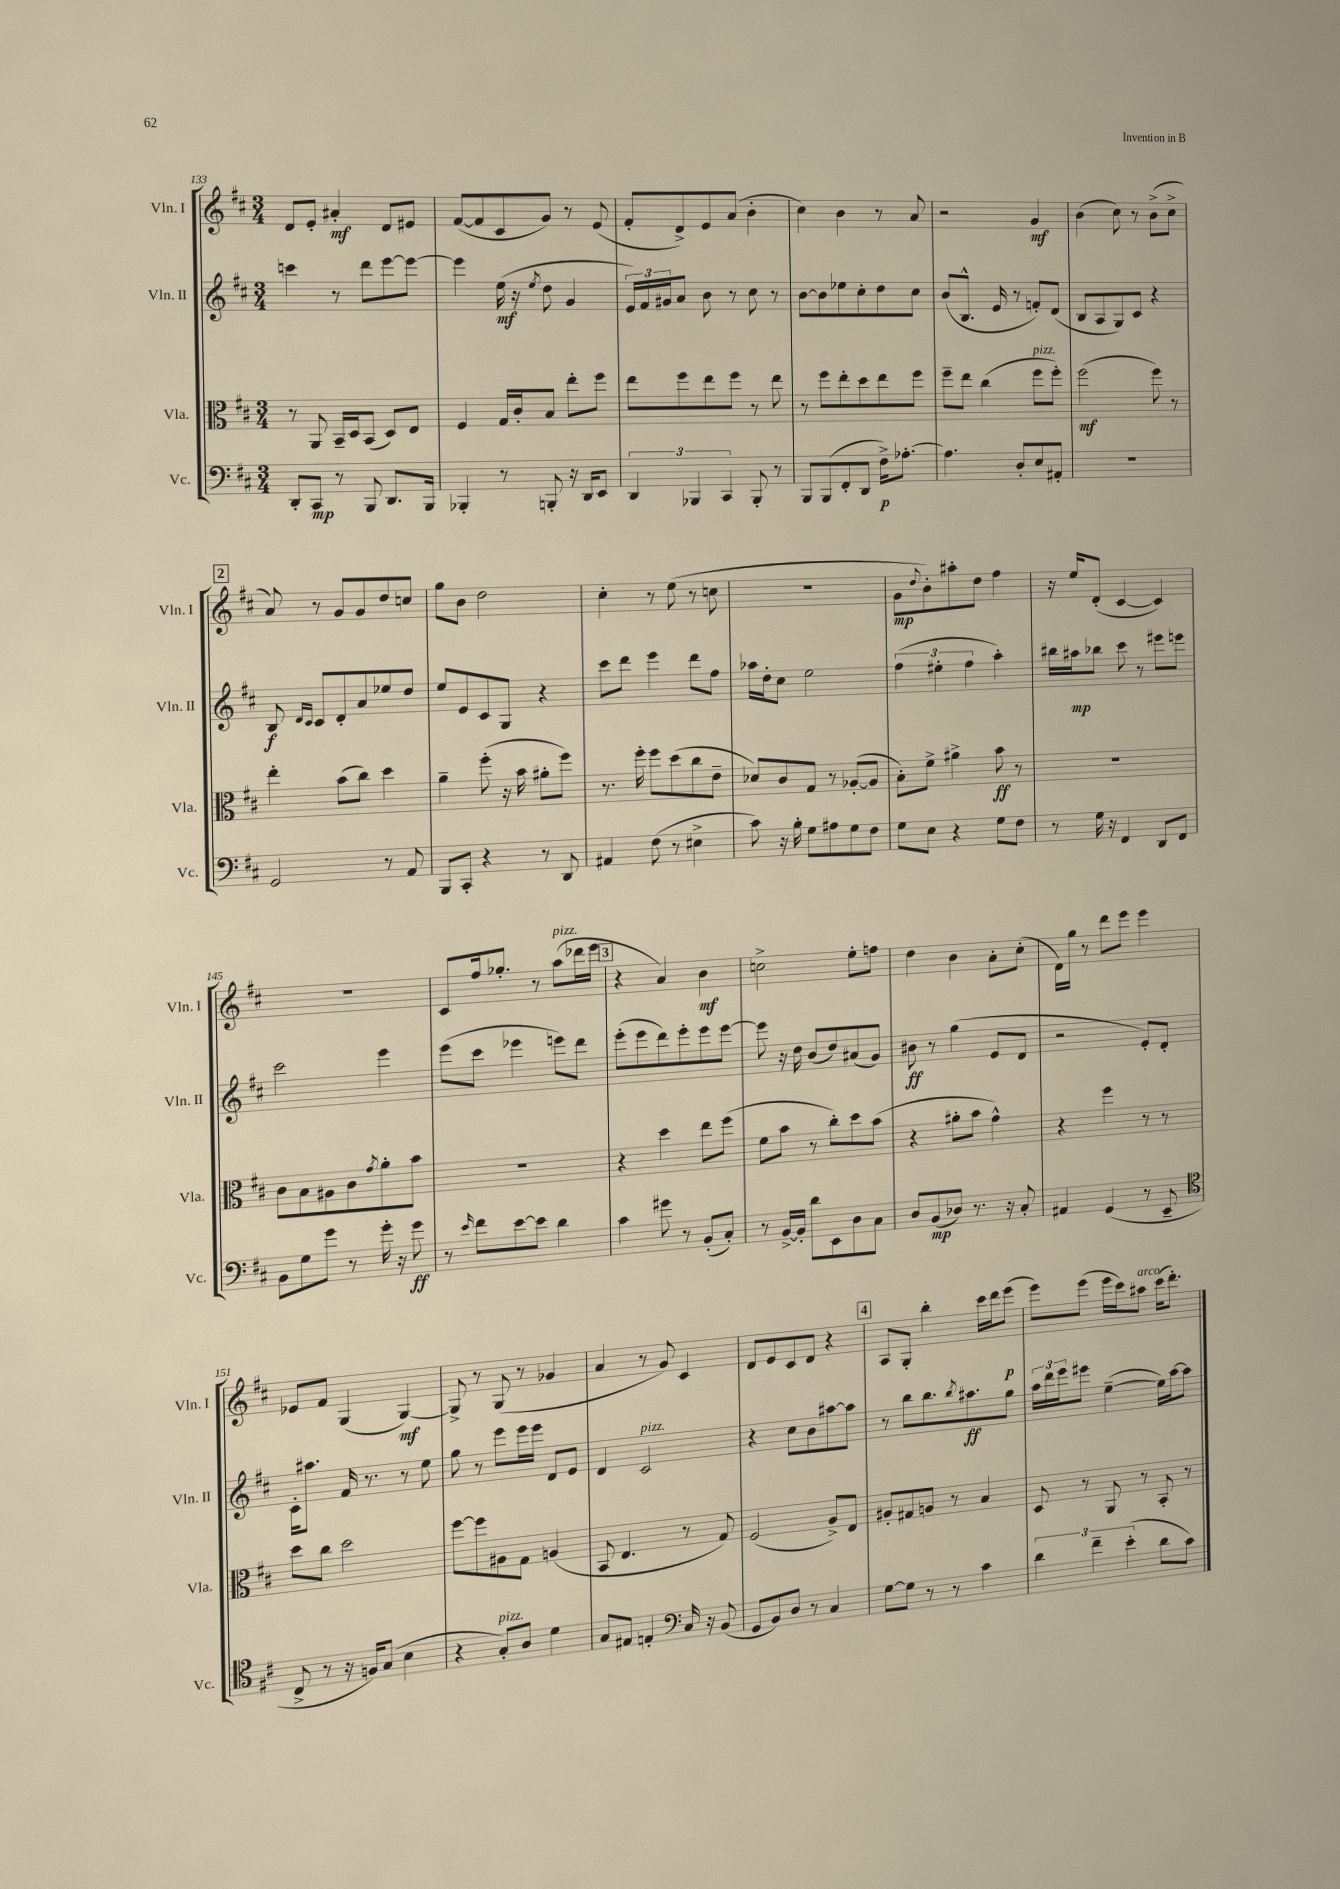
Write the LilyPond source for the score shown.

<<
\new StaffGroup <<
\new Staff = "s0" \with { instrumentName = "Vln. I" shortInstrumentName = "Vln. I" } {
    \clef treble \key d \major \numericTimeSignature \time 3/4
    d'8 e'8-. ais'4-.\mf d'8 eis'8 |
    fis'8~( fis'8 cis'8 g'8) r8 e'8( |
    fis'8-. d'8->) e'8 a'8( b'4-. |
    cis''4) b'4 r8 a'8 |
    r2 g'4\mf |
    b'4( cis''8) r8 b'8->( cis''8-> |
    \mark \markup { \box "2" } a'8) r8 g'8 g'8 d''8 c''8 |
    g''8 b'8 d''2 |
    cis''4-. r8 e''8( r8 c''8 |
    R2. |
    g'8\mp \appoggiatura { d''8 } b'8-.) ais''8-. d''8 fis''4 |
    r16 e''16 d'8-.( cis'4~ cis'4) |
    R2. |
    cis'8 fis''16 ges''8.-. r8 a''8^\markup { \italic "pizz." }( des'''16 e'''16 |
    \mark \markup { \box "3" } r4 a'4) b'4\mf |
    c''2-> e''8-. f''8 |
    d''4 b'4 a'8-. cis''8-.( |
    d'16) g''16 r8 d'''8 e'''8 e'''4 |
    ees'8 fis'8 g4( g4~\mf) |
    g8-> r8 g8( r8 ges'4 |
    a'4 r8 g'8) cis'4 |
    d'8 e'8 cis'8 d'8 r4 |
    \mark \markup { \box "4" } a8 g8-. b''4-. cis'''16 d'''16 e'''8\p( |
    e'''8) e'''8( e'''16 cis'''16) ais''8^\markup { \italic "arco" } cis'''16( d'''8.-.) \bar "|." |
}
\new Staff = "s1" \with { instrumentName = "Vln. II" shortInstrumentName = "Vln. II" } {
    \clef treble \key d \major \numericTimeSignature \time 3/4
    c'''4 r8 d'''8 e'''8~ e'''8~ |
    e'''4 e''16\mf( r16 \acciaccatura { e''8 } d''8 g'4 |
    \tuplet 3/2 { e'16) fis'16 gis'16 } a'8 b'8 r8 cis''8 r8 |
    b'8~ b'8 ees''8 cis''8-. d''8 cis''8 |
    b'8( b8.-^ e'16 r8 f'8-.) d'8( |
    b8 a8 g8) cis'8 r4 |
    \mark \markup { \box "2" } b8\f \grace { d'16 cis'16 } cis'8 d'8-. a'8 ees''8 d''8 |
    e''8 e'8 cis'8 g8 r4 |
    cis'''8 d'''8 e'''4 d'''8 fis''8 |
    aes''16 d''16-. cis''8 e''2 |
    \tuplet 3/2 { fis''4( eis''4-. fis''4 } a''4-.) |
    bis''16 ais''16\mp bes''8 cis'''8 r8 eis'''8 e'''8 |
    cis'''2 e'''4 |
    e'''8( cis'''8 ees'''4 e'''8) d'''8 |
    \mark \markup { \box "3" } e'''8-.( e'''8 d'''8) e'''8-. e'''8 e'''8~ |
    e'''8 r16 d''16 b'8( d''8) ais'8( g'8) |
    bis'8\ff r8 g''4( e'8 d'8 |
    r2 e'8-.) d'8-. |
    cis'16-. ais''8. fis'16 r8. r8 e''8 |
    g''8 r8 e'''8 e'''16 e'''16 d'8 e'8 |
    d'4 cis'2^\markup { \italic "pizz." } |
    r4 cis''8 b'8 ais''8~ ais''8 |
    \mark \markup { \box "4" } r8 b''8 b''8. \acciaccatura { b''8 } ais''8.\ff g''8 |
    \tuplet 3/2 { a''16 d'''16 e'''16 } eis'''8 e''4~--( e''16) a''16~ a''8 \bar "|." |
}
\new Staff = "s2" \with { instrumentName = "Vla." shortInstrumentName = "Vla." } {
    \clef alto \key d \major \numericTimeSignature \time 3/4
    r8 a,8 b,16-- d16 b,8( d8) e8 |
    fis4 g16 cis'16-. b8 e''8-. fis''8 |
    e''8 fis''8 e''8 fis''8 r8 e''8 |
    r8 fis''8 e''8-. d''8 e''8 fis''8 |
    fis''8-- e''8 cis''4( fis''8^\markup { \italic "pizz." } fis''8-.) |
    fis''2\mf( fis''8) r8 |
    \mark \markup { \box "2" } e''4-. b'8( cis''8) d''4 |
    a'4-- fis''8-.( r16 b'16 ais'8-. fis''8) |
    r8. fis''16-. fis''8 d''8( cis''8 e'8-- |
    des'8) cis'8 g8 r8 aes8~-.( aes8 |
    b8-.) fis'8-> ais'4-> b'8\ff r8 |
    R2. |
    cis'8 b8 ais8 cis'8 \acciaccatura { g'8 } a'8-. b'8 |
    R2. |
    \mark \markup { \box "3" } r4 d''4 e''8 fis''8( |
    fis'8 b'8 r8 cis''8-.) d''8 b'8( |
    r4 ais'8-. b'8 g'4-^) |
    r4 fis''4 r8 r8 |
    d''8 cis''8 d''2 |
    fis''8~ fis''8 ais8 g8 a4( |
    b,8 e4. r8 g8) |
    fis2( a8->) e8 |
    \mark \markup { \box "4" } ais8-. gis8 a8 r8 b4 |
    d8 r8 a,8 r8 b,8-. r8 \bar "|." |
}
\new Staff = "s3" \with { instrumentName = "Vc." shortInstrumentName = "Vc." } {
    \clef bass \key d \major \numericTimeSignature \time 3/4
    d,8-. cis,8\mp r8 b,,8 d,8. b,,16 |
    bes,,4-. r8 b,,8-. r16 d,16 e,8 |
    \tuplet 3/2 { d,4 bes,,4 cis,4 } bes,,8-. r8 |
    b,,8 b,,8( fis,8-. d,8 fis16->\p) aes8.~-. |
    aes4. d8-. e8 ais,8-. |
    R2. |
    \mark \markup { \box "2" } g,2 r8 a,8 |
    b,,8 cis,8-. r4 r8 d,8 |
    ais,4 fis8( r8 eis4-> |
    cis'8) r16 b16-. g8 ais8 g8 fis8 |
    g8 e8 r4 g8 fis8 |
    r8 g16 r16 fis,4 d,8 fis,8 |
    b,8 g8 g'8 r8 g'16-. r16 g'8\ff |
    r8 \grace { e'16 } fis'8 e'8~ e'8 d'4 |
    \mark \markup { \box "3" } cis'4 gis'8 r8 b,8-.( cis8-.) |
    r8 b,16~-> b,16-. d'8 e,8 d8 cis8 |
    d8 b,8\mp( des8) r8. r16 cis8-. |
    ais,4 g,4( r8 e,8-- |
    \clef tenor cis8-> r8 r16 f16) g8( b4 |
    r4 g8-.^\markup { \italic "pizz." }) a8 d'4 |
    g8 eis8 e4-. \clef bass cis16 r16 b,8( |
    g,8 b,8) d8 r8 cis4 |
    \mark \markup { \box "4" } g8~ g8 r8 r8 cis'4 |
    \tuplet 3/2 { d'4 fis'4-- e'4-.( } d'8 cis'8) \bar "|." |
}
>>
>>
\layout { \context { \Score currentBarNumber = #133 } }
